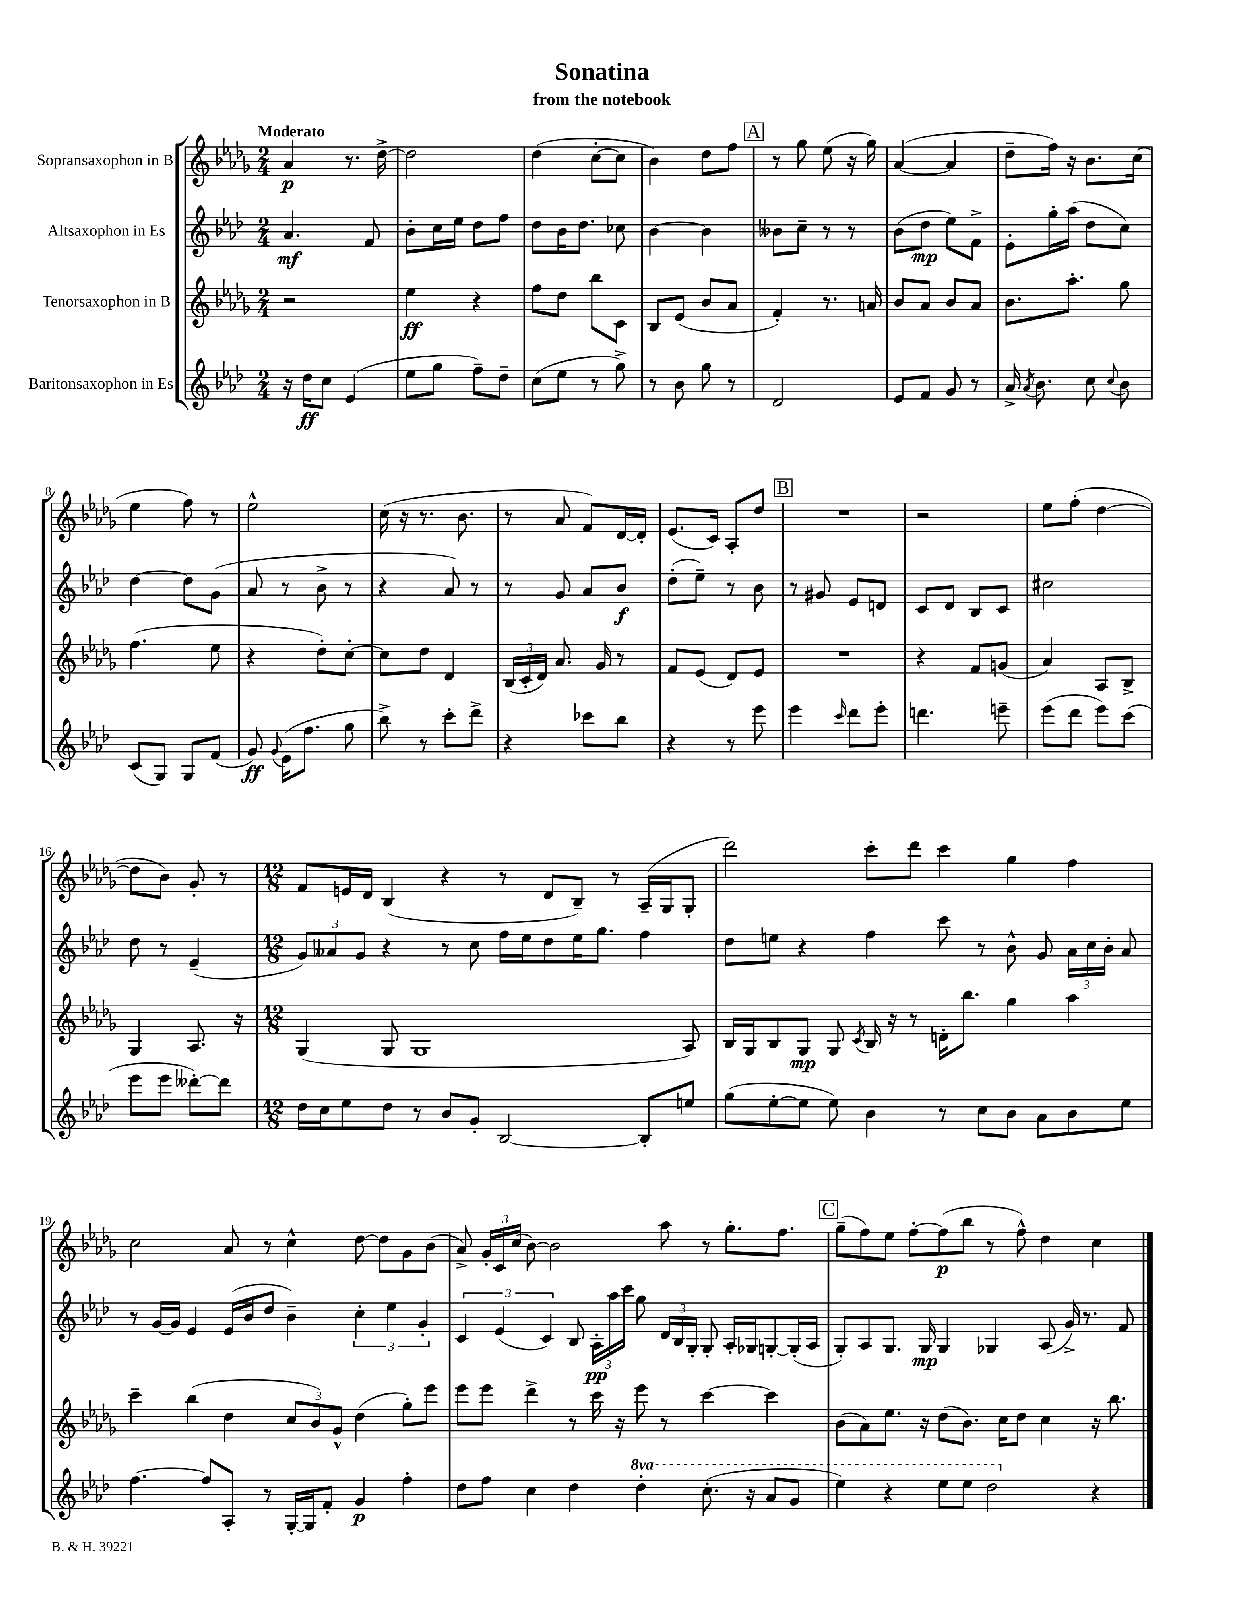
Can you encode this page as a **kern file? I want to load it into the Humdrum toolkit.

**kern	**dynam	**kern	**dynam	**kern	**dynam	**kern	**dynam
*part4	*part4	*part3	*part3	*part2	*part2	*part1	*part1
*staff4	*staff4	*staff3	*staff3	*staff2	*staff2	*staff1	*staff1
*I"Baritonsaxophon in Es	*	*I"Tenorsaxophon in B	*	*I"Altsaxophon in Es	*	*I"Sopransaxophon in B	*
*clefG2	*	*clefG2	*	*clefG2	*	*clefG2	*
*k[b-e-a-d-]	*	*k[b-e-a-d-g-]	*	*k[b-e-a-d-]	*	*k[b-e-a-d-g-]	*
*M2/4	*	*M2/4	*	*M2/4	*	*M2/4	*
=1	=1	=1	=1	=1	=1	=1	=1
!	!	!	!	!	!	!LO:TX:a:B:t=Moderato	!
16r	.	2r	.	4.a-/	mf	4a-/	p
16dd-\KL	ff	.	.	.	.	.	.
8cc\J	.	.	.	.	.	.	.
(4e-/	.	.	.	.	.	8.r	.
.	.	.	.	8f/	.	.	.
.	.	.	.	.	.	[16dd-^\	.
=2	=2	=2	=2	=2	=2	=2	=2
8ee-\L	.	4ee-\	ff	8b-'\L	.	2dd-\]	.
8gg\J	.	.	.	16cc\L	.	.	.
.	.	.	.	16ee-\JJ	.	.	.
8ff~\L)	.	4r	.	8dd-\L	.	.	.
8dd-~\J	.	.	.	8ff\J	.	.	.
=3	=3	=3	=3	=3	=3	=3	=3
(8cc\L	.	8ff\L	.	8dd-\L	.	(4dd-\	.
8ee-\J	.	8dd-\J	.	16b-\K	.	.	.
.	.	.	.	8.dd-\J	.	.	.
8r	.	8bb-\L	.	.	.	[8cc'\L	.
8gg^\)	.	8c\J	.	8cc-X\	.	8cc\J]	.
=4	=4	=4	=4	=4	=4	=4	=4
8r	.	8B-/L	.	[4b-\	.	4b-\)	.
8b-\	.	(8e-/J	.	.	.	.	.
8gg\	.	8b-/L	.	4b-\]	.	8dd-\L	.
8r	.	8a-/J	.	.	.	8ff\J	.
!!LO:REH:place=s1:t=A
=5	=5	=5	=5	=5	=5	=5	=5
2d-/	.	4f'/)	.	8b--X\L	.	8r	.
.	.	.	.	8cc~\J	.	8gg-\	.
.	.	8.r	.	8r	.	(8ee-\	.
.	.	.	.	8r	.	16r	.
.	.	16an/	.	.	.	16gg-\)	.
=6	=6	=6	=6	=6	=6	=6	=6
8e-/L	.	8b-/L	.	(8b-\L	.	([4a-/	.
8f/J	.	8a-/J	.	8dd-\J	mp	.	.
8g/	.	8b-/L	.	8ee-\L)	.	4a-/]	.
8r	.	8a-/J	.	8f^\J	.	.	.
=7	=7	=7	=7	=7	=7	=7	=7
16a-^/	.	8.b-\L	.	8e-'\L	.	8dd-~\L	.
8qa-/	.	.	.	.	.	.	.
8.b-\	.	.	.	.	.	.	.
.	.	.	.	16gg'\L	.	16ff\Jk)	.
.	.	8.aa-'\J	.	(16aa-\JJ	.	16r	.
8cc\	.	.	.	8dd-\L	.	8.b-\L	.
8qqcc/	.	.	.	.	.	.	.
8b-\	.	8gg-\	.	8cc\J)	.	.	.
.	.	.	.	.	.	(16cc\Jk	.
!!LO:LB:g=z
=8	=8	=8	=8	=8	=8	=8	=8
(8c/L	.	(4.ff\	.	[4dd-\	.	4ee-\	.
8G/J)	.	.	.	.	.	.	.
8G/L	.	.	.	8dd-\L]	.	8ff\)	.
(8f/J	.	8ee-\	.	(8g\J	.	8r	.
=9	=9	=9	=9	=9	=9	=9	=9
8g/)	ff	4r	.	8a-/	.	2ee-^^\	.
8qqg/	.	.	.	.	.	.	.
(16e-\KL	.	.	.	8r	.	.	.
8.ff\J	.	.	.	.	.	.	.
.	.	8dd-'\L)	.	8b-^\	.	.	.
8gg\	.	[8cc'\J	.	8r	.	.	.
=10	=10	=10	=10	=10	=10	=10	=10
8bb-^\)	.	8cc\L]	.	4r	.	(16cc\	.
.	.	.	.	.	.	16r	.
8r	.	8dd-\J	.	.	.	8.r	.
8ccc'\L	.	4d-/	.	8a-/)	.	.	.
.	.	.	.	.	.	8.b-\	.
8ddd-^\J	.	.	.	8r	.	.	.
=11	=11	=11	=11	=11	=11	=11	=11
4r	.	(24B-/LL	.	8r	.	8r	.
.	.	24c'/	.	.	.	.	.
.	.	24d-/JJ)	.	.	.	.	.
.	.	8.a-/	.	8g/	.	8a-/	.
8ccc-X\L	.	.	.	8a-/L	.	8f/L)	.
.	.	16g-/	.	.	.	.	.
8bb-\J	.	8r	.	8b-/J	f	[16d-/L	.
.	.	.	.	.	.	16d-'/JJ]	.
=12	=12	=12	=12	=12	=12	=12	=12
4r	.	8f/L	.	(8dd-'\L	.	(8.e-/L	.
.	.	(8e-/J	.	8ee-~\J)	.	.	.
.	.	.	.	.	.	16c/Jk)	.
8r	.	8d-/L)	.	8r	.	8A-'/L	.
8eee-\	.	8e-/J	.	8b-\	.	8dd-/J	.
!!LO:REH:place=s1:t=B
=13	=13	=13	=13	=13	=13	=13	=13
4eee-\	.	2r	.	8r	.	2r	.
.	.	.	.	8g#X/	.	.	.
16qqccc/	.	.	.	.	.	.	.
8ddd-\L	.	.	.	8e-/L	.	.	.
8eee-'\J	.	.	.	8dn/J	.	.	.
=14	=14	=14	=14	=14	=14	=14	=14
4.dddn\	.	4r	.	8c/L	.	2r	.
.	.	.	.	8d-/J	.	.	.
.	.	8f/L	.	8B-/L	.	.	.
8eeen~\	.	(8gn/J	.	8c/J	.	.	.
=15	=15	=15	=15	=15	=15	=15	=15
(8eee-\L	.	4a-/)	.	2cc#X\	.	8ee-\L	.
8ddd-\J	.	.	.	.	.	(8ff'\J	.
8eee-\L)	.	8A-/L	.	.	.	[4dd-\	.
(8ccc\J	.	8B-^/J	.	.	.	.	.
!!LO:LB:g=z
=16	=16	=16	=16	=16	=16	=16	=16
8eee-\L	.	4G-/	.	8dd-\	.	8dd-\L]	.
8eee-\J	.	.	.	8r	.	8b-\J)	.
[8ddd--X'\L)	.	8.A-/	.	(4e-~/	.	8g-'/	.
8ddd--\J]	.	.	.	.	.	8r	.
.	.	16r	.	.	.	.	.
=17	=17	=17	=17	=17	=17	=17	=17
*M12/8	*	*M12/8	*	*M12/8	*	*M12/8	*
16dd-\LL	.	(4G-/	.	12g/L)	.	8f/L	.
16cc\J	.	.	.	.	.	.	.
.	.	.	.	12a--X/	.	.	.
8ee-\	.	.	.	.	.	16en/L	.
.	.	.	.	12g/J	.	.	.
.	.	.	.	.	.	16d-/JJ	.
8dd-\J	.	8G-/	.	4r	.	(4B-/	.
8r	.	1G-	.	.	.	.	.
8b-/L	.	.	.	8r	.	4r	.
8g'/J	.	.	.	8cc\	.	.	.
[2B-/	.	.	.	16ff\LL	.	8r	.
.	.	.	.	16ee-\J	.	.	.
.	.	.	.	8dd-\	.	8d-/L	.
.	.	.	.	16ee-\K	.	8B-~/J)	.
.	.	.	.	8.gg\J	.	.	.
.	.	.	.	.	.	8r	.
8B-'/L]	.	.	.	4ff\	.	(16A-~/LL	.
.	.	.	.	.	.	16G-/J	.
8een/J	.	8A-/)	.	.	.	8G-'/J	.
=18	=18	=18	=18	=18	=18	=18	=18
(8gg\L	.	16B-/LL	.	8dd-\L	.	2ddd-\)	.
.	.	16G-/J	.	.	.	.	.
[8ee-'\	.	8B-/	.	8een\J	.	.	.
8ee-\J]	.	8G-/J	mp	4r	.	.	.
8ee-\)	.	8G-/	.	.	.	.	.
.	.	8qc/	.	.	.	.	.
4b-\	.	16B-/	.	4ff\	.	8ccc'\L	.
.	.	16r	.	.	.	.	.
.	.	8r	.	.	.	8ddd-\J	.
8r	.	16dn'\KL	.	8ccc\	.	4ccc\	.
.	.	8.bb-\J	.	.	.	.	.
8cc\L	.	.	.	8r	.	.	.
8b-\J	.	4gg-\	.	8b-^^\	.	4gg-\	.
8a-\L	.	.	.	8g/	.	.	.
8b-\	.	4aa-\	.	24a-\LL	.	4ff\	.
.	.	.	.	24cc\	.	.	.
.	.	.	.	24b-'\JJ	.	.	.
8ee-\J	.	.	.	8a-/	.	.	.
!!LO:LB:g=z
=19	=19	=19	=19	=19	=19	=19	=19
[4.ff\	.	4ccc~\	.	8r	.	2cc\	.
.	.	.	.	[16g/LL	.	.	.
.	.	.	.	16g/JJ]	.	.	.
.	.	(4bb-\	.	4e-/	.	.	.
8ff/L]	.	.	.	.	.	.	.
8A-'/J	.	4dd-\	.	(16e-/LL	.	8a-/	.
.	.	.	.	16b-/J	.	.	.
8r	.	.	.	8dd-/J	.	8r	.
[16G'/LL	.	12cc/L	.	4b-~\)	.	4cc^^\	.
16G/J]	.	.	.	.	.	.	.
.	.	12b-/)	.	.	.	.	.
8f'/J	.	.	.	.	.	.	.
.	.	12g-^^/J	.	.	.	.	.
4g/	p	(4dd-\	.	6cc'\	.	[8dd-\	.
.	.	.	.	.	.	8dd-\L]	.
.	.	.	.	6ee-\	.	.	.
4ff'\	.	8gg-'\L)	.	.	.	8g-\	.
.	.	.	.	6g'/	.	.	.
.	.	8eee-\J	.	.	.	(8b-\J	.
=20	=20	=20	=20	=20	=20	=20	=20
8dd-\L	.	8eee-\L	.	6c/	.	8a-^/)	.
8ff\J	.	8eee-\J	.	.	.	24g-'/LL	.
.	.	.	.	(6e-/	.	24c/	.
.	.	.	.	.	.	(24cc/JJ	.
4cc\	.	4ddd-^\	.	.	.	[8b-\)	.
.	.	.	.	6c/)	.	.	.
.	.	.	.	.	.	2b-\]	.
4dd-\	.	8r	.	8B-/	.	.	.
.	.	16ccc\	.	24A-'\LL	pp	.	.
.	.	.	.	24aa-\	.	.	.
.	.	16r	.	.	.	.	.
.	.	.	.	24ccc\JJ	.	.	.
*8va	*	*	*	*	*	*	*
4ddd-'\	.	8eee-\	.	8gg\	.	.	.
.	.	8r	.	24d-/LL	.	8aa-\	.
.	.	.	.	24B-/	.	.	.
.	.	.	.	24G'/JJ	.	.	.
(8.ccc'\	.	[4ccc\	.	8G'/	.	8r	.
.	.	.	.	16A-'/LL	.	8.gg-'\L	.
16r	.	.	.	16G-X/J	.	.	.
8aa-/L	.	4ccc\]	.	[8Gn'/	.	.	.
.	.	.	.	.	.	8.ff\J	.
8gg/J	.	.	.	(16G'/L]	.	.	.
.	.	.	.	16A-/JJ	.	.	.
!!LO:REH:place=s1:t=C
=21	=21	=21	=21	=21	=21	=21	=21
4eee-\)	.	(8b-\L	.	8G'/L)	.	(8gg-~\L	.
.	.	8a-\)	.	8A-/	.	8ff\)	.
4r	.	8.ee-\J	.	8.G/J	.	8ee-\J	.
.	.	.	.	.	.	[8ff'\L	.
.	.	16r	.	16G/	mp	.	.
8eee-\L	.	(8dd-\L	.	4G/	.	(8ff\]	p
8eee-\J	.	8.b-\J)	.	.	.	8bb-\J	.
2ddd-\	.	.	.	4G-X/	.	8r	.
.	.	16cc\KL	.	.	.	.	.
.	.	8dd-\J	.	.	.	8ff^^\)	.
.	.	4cc\	.	(8A-/	.	4dd-\	.
.	.	.	.	16g^/)	.	.	.
.	.	.	.	8.r	.	.	.
*X8va	*	*	*	*	*	*	*
4r	.	16r	.	.	.	4cc\	.
.	.	8.bb-\	.	.	.	.	.
.	.	.	.	8f/	.	.	.
==	==	==	==	==	==	==	==
*-	*-	*-	*-	*-	*-	*-	*-
